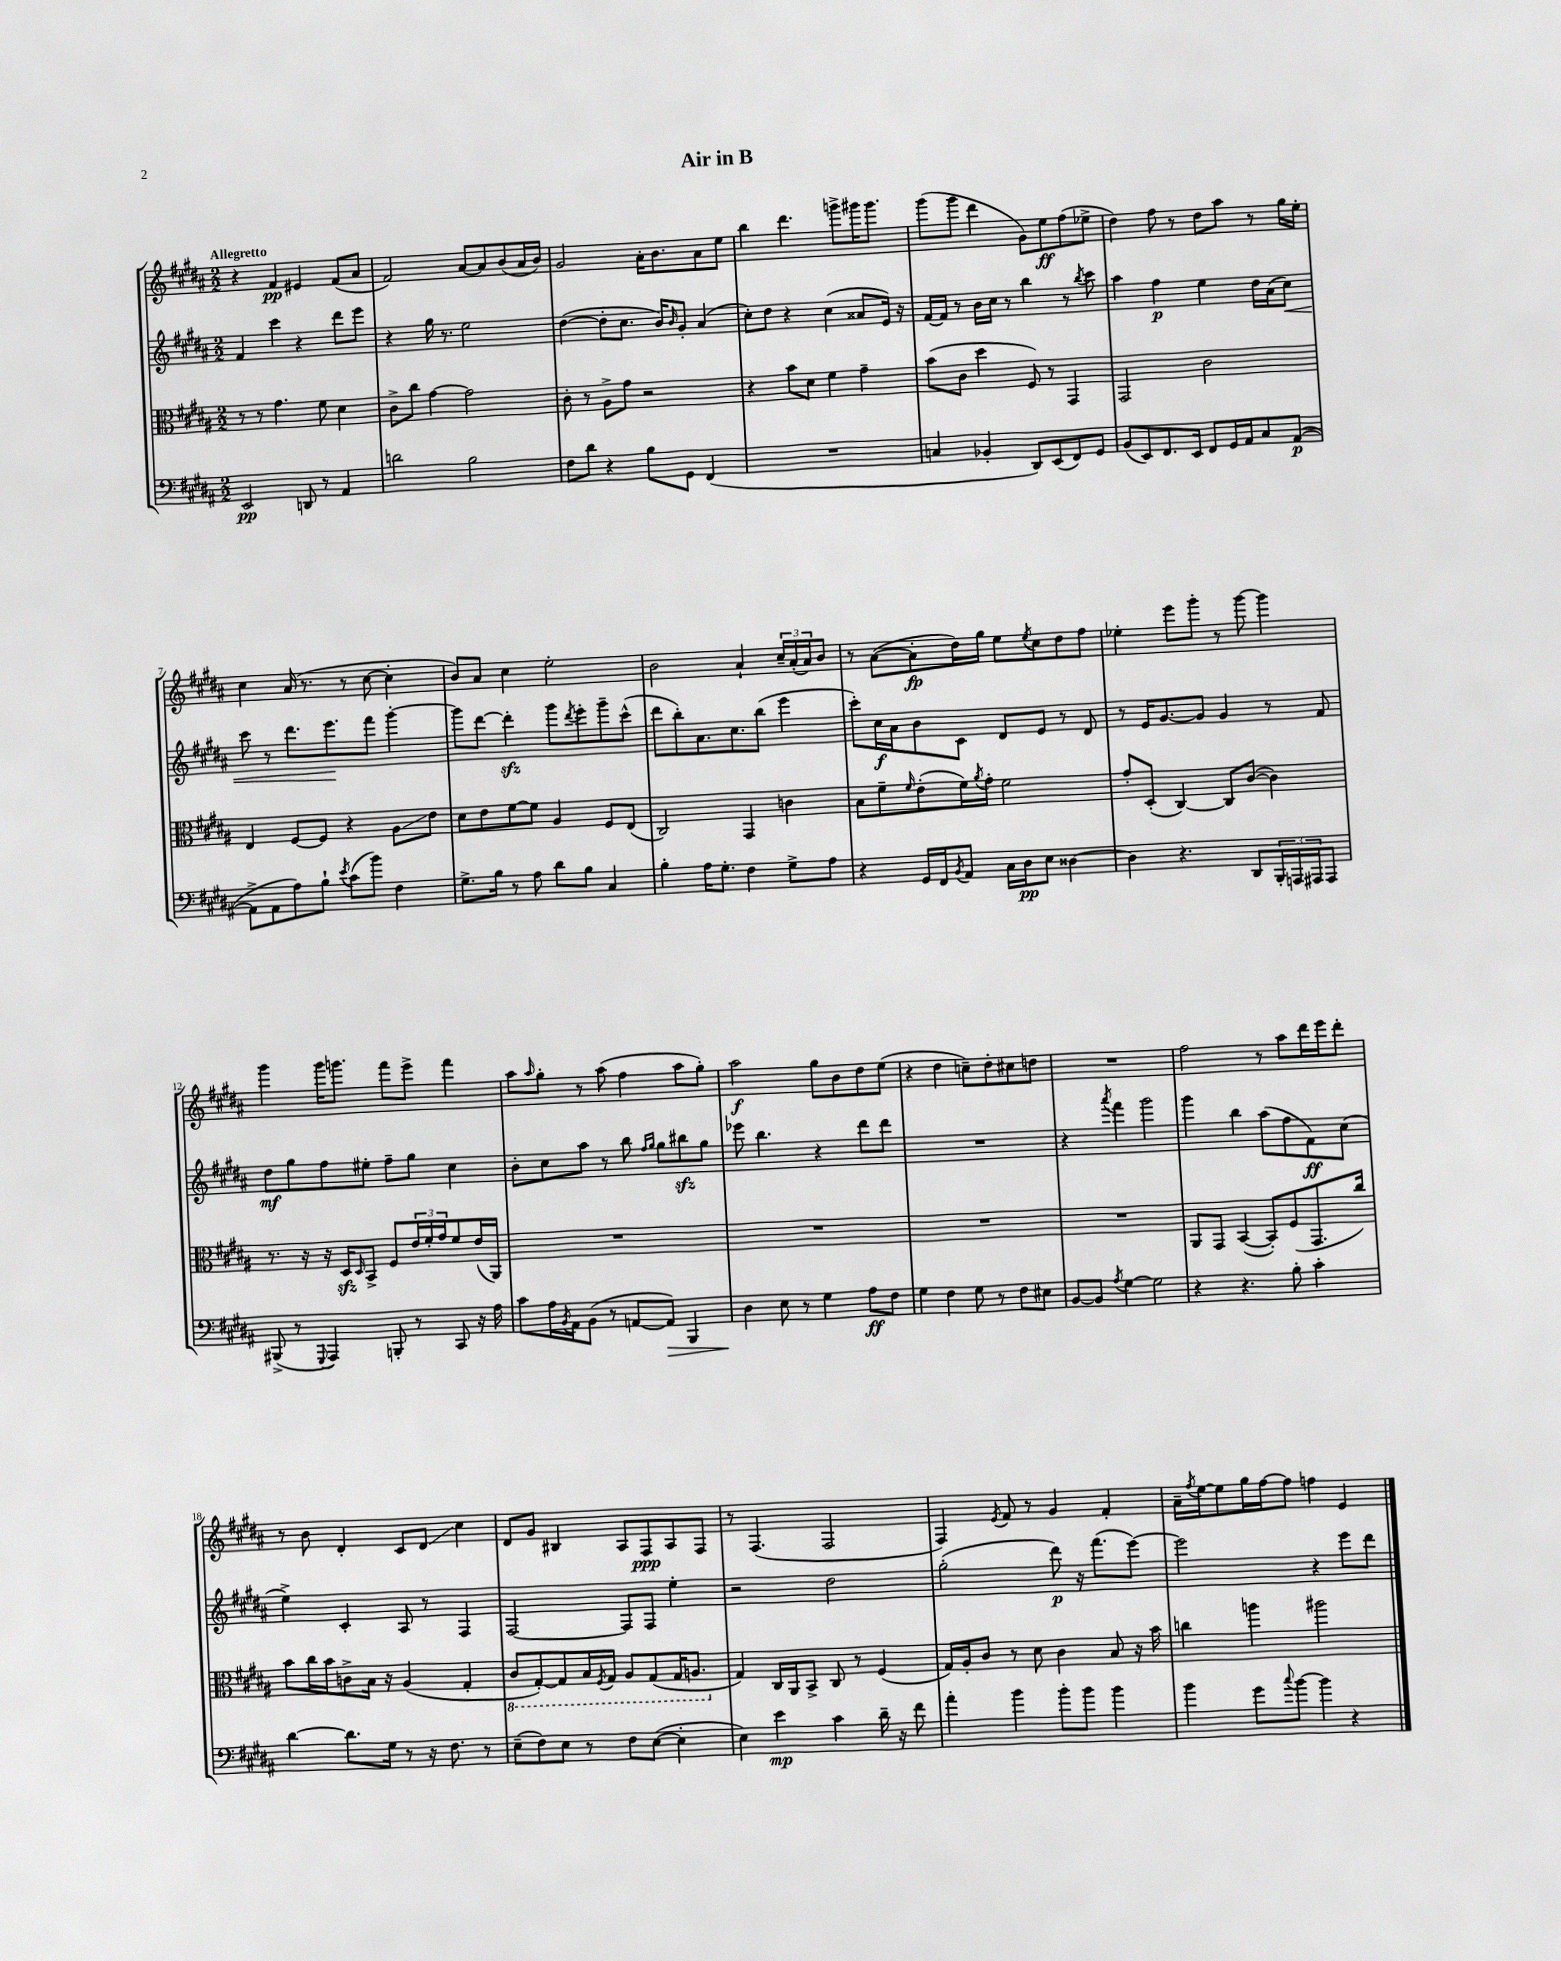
\header { title = "Air in B" }
<<
\new StaffGroup <<
\new Staff = "s0" {
    \clef treble \key b \major \numericTimeSignature \time 2/2 \tempo "Allegretto"
    r4 fis'4\pp eis'4 fis'8( ais'8 |
    fis'2) ais'8~ ais'8 b'8( ais'16 b'16) |
    gis'2 ais'16-. b'8. ais'8 e''8 |
    b''4 dis'''4. g'''8-> gis'''16 gis'''8. |
    gis'''8( gis'''8 dis'''4 gis'8) e''8\ff fis''8( ees''8-> |
    dis''4) fis''8 r8 dis''8 ais''8 r8 gis''16 e''16-. |
    cis''4 ais'16( r8. r8 cis''8~ cis''4-. |
    b'8) ais'8 cis''4 e''2-. |
    b'2 ais'4-! \tuplet 3/2 { cis''16-- ais'16-.( ais'16) } b'8 |
    r8 ais'8~( ais'8-.\fp dis''16) gis''16 e''8 \acciaccatura { e''8 } cis''8 dis''8 fis''8 |
    ees''4-. e'''8 gis'''8-. r8 gis'''8~ gis'''4 |
    gis'''4 gis'''16 g'''8. fis'''8 e'''8-> fis'''4 |
    ais''8 \grace { ais''16 } gis''8-. r8 ais''8( fis''4 ais''8 gis''8-.) |
    ais''2\f gis''8 b'8 dis''8 e''8( |
    r4 dis''4 c''8--) dis''8-. cis''8 d''8 |
    R1 |
    fis''2 r8 ais''8 dis'''16 e'''16 dis'''8-. |
    r8 b'8 dis'4-. cis'8 dis'8\glissando cis''4 |
    dis'8 gis'8 bis4 ais8 fis8\ppp ais8 fis8 |
    r8 fis4.( fis2 |
    fis4) \acciaccatura { e'8 } fis'8 r8 gis'4 fis'4-. |
    ais'16-- \acciaccatura { fis''8 } e''16~ e''8 gis''16 fis''16~ fis''8 f''4 e'4 \bar "|." |
}
\new Staff = "s1" {
    \clef treble \key b \major \numericTimeSignature \time 2/2
    fis'4 cis'''4 r4 dis'''8 e'''8 |
    r4 gis''16 r8. e''2 |
    dis''4~( dis''8-. cis''8. b'16) \grace { b'16 } gis'8-. ais'4( |
    cis''8-.) dis''8 r4 cis''4( aisis'8 e'16) r16 |
    fis'16~ fis'16 r8 b'16 cis''16 r8 b''4 r8 \acciaccatura { b''8 } cis'''8 |
    ais''4 fis''4\p e''4 dis''16 ais'16( cis''8\<) |
    cis'''8 r8 dis'''8. e'''8.\! fis'''8 gis'''4~-. |
    gis'''8 dis'''8~ dis'''4-.\sfz gis'''8 \acciaccatura { dis'''8 } e'''8-. gis'''8-- cis'''8-^( |
    dis'''8 b''8-.) ais'8. cis''8. b''8( e'''4 |
    cis'''8-.) cis''16\f ais'16 b'8 cis'8 dis'8 e'8 r8 dis'8 |
    r8 e'16 gis'8.~ gis'8 gis'4 r8 fis'8 |
    dis''8\mf gis''8 fis''8 eis''8-. fis''8-- gis''8 cis''4 |
    b'8-. cis''8 ais''8 r8 b''8 \grace { fis''16 gis''16 } gis''8 bis''8\sfz gis''8 |
    ees'''8 b''4. r4 dis'''8 dis'''8 |
    R1 |
    r4 \acciaccatura { ais'''8 } fis'''4 gis'''2 |
    gis'''4 b''4 ais''8( fis''8 fis'8\ff) cis''8( |
    e''4->) cis'4-. ais8 r8 fis4 |
    fis2~ fis8 fis8 e''4-. |
    r2 dis''2 |
    gis''2-.( dis'''8\p) r16 fis'''8.( e'''8~) |
    e'''2 r4 e'''8 dis'''8 \bar "|." |
}
\new Staff = "s2" {
    \clef alto \key b \major \numericTimeSignature \time 2/2
    r8 r8 gis'4. fis'8 dis'4 |
    cis'8-> cis''8 gis'4~ gis'2 |
    cis'8-. r8 ais8-> gis'8 r2 |
    r4 b'8 dis'8 fis'4 gis'4-- |
    b'8( cis'8 dis''4 fis8) r8 gis,4 |
    gis,2 cis'2 |
    e4 fis8~ fis8 r4 ais8\glissando e'8 |
    dis'8 e'8 fis'8~ fis'8 ais4 fis8 e8( |
    cis2) gis,4 c'4 |
    b8 fis'8-- \grace { fis'16 } e'8-.( fis'16) \acciaccatura { ais'8 } gis'16-. fis'2 |
    gis'8-. dis8-.( cis4~) cis8 cis'8~( cis'4) |
    r8. r16 r16 dis16\sfz \grace { dis16 } b,8-> fis8 \tuplet 3/2 { e'16 fis'16-. gis'16 } fis'8 e'16( ais,16) |
    R1 |
    R1 |
    R1 |
    R1 |
    ais,8 gis,8 b,4~( b,8-.) fis8( gis,8. cis''16) |
    b'8 cis''16 b'16 c'8-> b16 r16 ais4( gis4-. |
    \ottava #-1 cis8 gis,8~-.) gis,8 b,16 \acciaccatura { fis,8 } gis,16 ais,8 gis,8( gis,16 a,8. \ottava #0 |
    gis4) cis16 ais,16 b,8-> cis8 r8 fis4( |
    gis16) ais16-. cis'8 r8 dis'8 cis'4 b8 r16 b'16 |
    c''4 a''4 ais''2 \bar "|." |
}
\new Staff = "s3" {
    \clef bass \key b \major \numericTimeSignature \time 2/2
    e,2\pp d,8 r8 ais,4 |
    d'2 b2 |
    fis8 dis'8 r4 b8 gis,8 fis,4( |
    R1 |
    c4 bes,4-. dis,8) e,8( fis,8) gis,8 |
    b,8( e,8) fis,8. e,16 fis,8 gis,16 ais,16 cis8 ais,8~\p( |
    ais,8-> ais,8 ais8) b8-! \acciaccatura { e'8 } cis'8( b'8) fis4 |
    gis8.-> b16 r8 ais8 dis'8 b8 cis4 |
    b4-. ais16 gis8.-. fis4 gis8-> ais8 |
    r4 gis,16 fis,16 \acciaccatura { b,8 } ais,8 cis16 dis16\pp e8 disis4~ |
    disis4 r4. dis,8 \tuplet 3/2 { b,,16-. a,,16 ais,,16 } ais,,8 |
    bis,,8->( r8 \appoggiatura { gis,,8 } ais,,4) b,,8-. r8 cis,8 r16 ais16 |
    cis'8 ais16 \acciaccatura { b,8 } ais,16 b,8( r8 a,8~ a,8\>) b,,4 |
    dis4\! e8 r8 gis4 ais8\ff fis8 |
    gis4 fis4 gis8 r8 fis8 eis8 |
    b,8~ b,8 \acciaccatura { ais8 } gis4~ gis2 |
    r4 r4. b8-. cis'4-. |
    dis'4~ dis'8. gis16 r8 r16 fis8. r8 |
    e8--( fis8) e8 r8 fis8 e8~( e4-. |
    e4) e'4\mp cis'4 dis'16-- r16 fis'8 |
    ais'4-. b'4 b'8-. b'8 b'4 |
    b'4 gis'8 \appoggiatura { cis''8 } b'8~ b'4 r4 \bar "|." |
}
>>
>>
